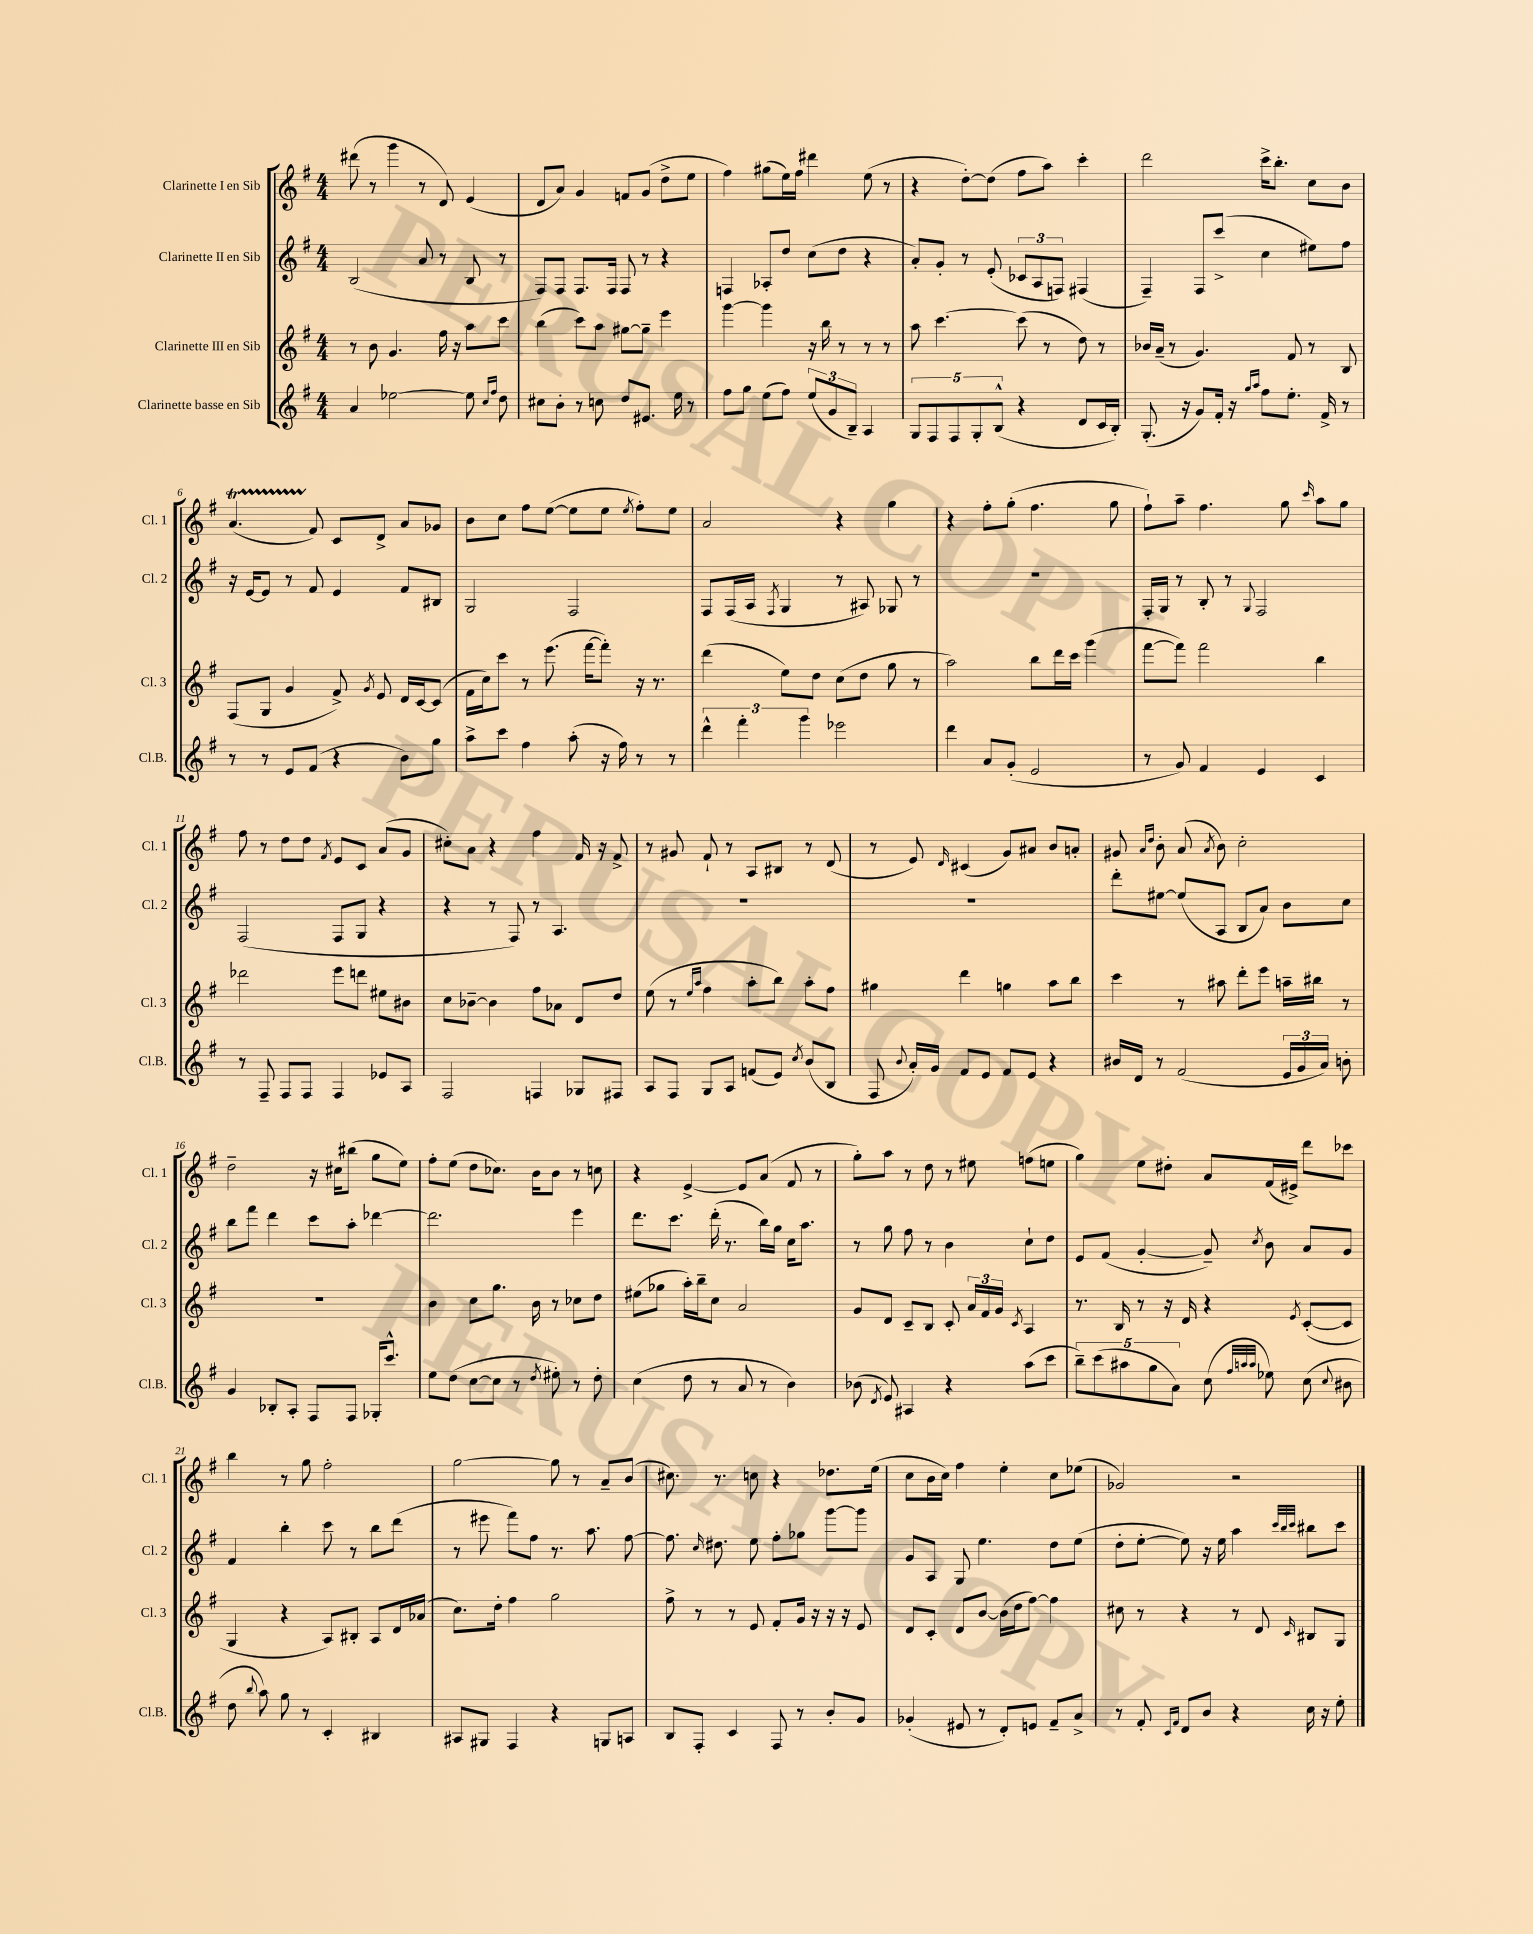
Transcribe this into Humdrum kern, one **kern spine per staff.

**kern	**kern	**kern	**kern
*part4	*part3	*part2	*part1
*staff4	*staff3	*staff2	*staff1
*I"Clarinette basse en Sib	*I"Clarinette III en Sib	*I"Clarinette II en Sib	*I"Clarinette I en Sib
*I'Cl.B.	*I'Cl. 3	*I'Cl. 2	*I'Cl. 1
*clefG2	*clefG2	*clefG2	*clefG2
*k[f#]	*k[f#]	*k[f#]	*k[f#]
*M4/4	*M4/4	*M4/4	*M4/4
=1	=1	=1	=1
4a/	8r	(2B/	(8ddd#X\
.	8b\	.	8r
[2ee-X\	4.g/	.	4ggg\
.	.	8a/	8r
.	16ff#\	8r	8d/)
.	16r	.	.
8ee-\]	8aa\L	8B/	(4e/
16qqcc/LL	.	.	.
16qqff#/JJ	.	.	.
8dd\	8ccc\J	8r	.
=2	=2	=2	=2
8cc#X\L	(4bb\	8F#/L)	8d/L
8b'\J	.	8F#/J	8a/J)
8r	8ccc\L)	8.F#/L	4g/
8ccn\	8aa\J	.	.
.	.	16F#/Jk	.
8dd/L	[8gg#X\L	8F#/	8fn/L
8.e#X/J	8gg#~\J]	8r	(8g/J
.	4eee\	4r	8dd^\L
16ee\	.	.	.
8r	.	.	8ee\J
=3	=3	=3	=3
8ff#\L	[4ggg\	4Fn/	4ff#\)
8gg\J	.	.	.
(8ee\L	4ggg\]	8A-X'/L	(8gg#X\L
8ff#\J)	.	8dd/J	16ee\L)
.	.	.	16ff#\JJ
(12ee/L	16r	(8cc\L	4ddd#X\
.	16bb\	.	.
12g/	.	.	.
.	8r	8dd\J	.
12B~/J)	.	.	.
4A/	8r	4r	(8ee\
.	8r	.	8r
=4	=4	=4	=4
10G/L	8aa\	8a'/L)	4r
10F#/	.	.	.
.	[4.ccc\	8g'/J	.
10F#/	.	.	.
.	.	8r	[8dd'\L)
10G'/	.	.	.
.	.	(8e'/	(8dd\J]
(10B^^/J	.	.	.
4r	(8ccc\]	12c-X/L	8ff#\L
.	.	12A/	.
.	8r	.	8aa\J)
.	.	12Fn/J)	.
8d/L	8dd\)	(4F#X/	4ccc'\
16c/L	8r	.	.
16B'/JJ)	.	.	.
=5	=5	=5	=5
(8.G'/	16b-X/LL	4F#~/)	2ddd\
.	(16a~/JJ	.	.
.	8r	.	.
16r	.	.	.
8g/L)	4.g/)	8F#/L	.
16f#'/Jk	.	(8ccc^/J	.
16r	.	.	.
16qqgg/LL	.	.	.
16qqaa/JJ	.	.	.
8ff#\L	.	4cc\	16ccc^\KL
.	.	.	8.bb'\J
8.ee'\J	8f#/	.	.
.	8r	8ee#X\L)	8cc\L
16f#^/	.	.	.
8r	8B/	8ff#\J	8b\J
!!LO:LB:g=z
=6	=6	=6	=6
8r	(8F#/L	16r	(4.aT/
.	.	[16e/KL	.
8r	8G/J	8e/J]	.
8e/L	4g/	8r	.
(8f#/J	.	8f#/	8f#/)
4r	8f#^/)	4e/	8c/L
.	8qg/	.	.
.	8e/	.	8d^/J
8b\L)	16d/LL	8f#/L	8a/L
.	[16c/J	.	.
8gg\J	(8c/J]	8B#X/J	8g-X/J
=7	=7	=7	=7
8aa^\L	16f#\LL	2G/	8b\L
.	16cc\J)	.	.
8ccc\J	8ccc\J	.	8cc\J
4ff#\	8r	.	8ff#\L
.	(8.eee\	.	([8ee\J
(8aa'\	.	2F#/	8ee\L]
.	[16fff#\KL	.	.
16r	8fff#'\J])	.	8ee\J
16ff#\)	.	.	.
.	.	.	8qee/
8r	16r	.	8ff#'\L)
.	8.r	.	.
8r	.	.	8ee\J
=8	=8	=8	=8
6ddd^^\	(4ddd\	8F#/L	2a/
.	.	(16F#/L	.
6fff#'\	.	.	.
.	.	16A/JJ	.
.	.	8qF#/	.
.	8ee\L)	4G/	.
6ggg\	.	.	.
.	8dd\J	.	.
2eee-X\	(8cc\L	8r	4r
.	8dd\J	8A#X/)	.
.	8gg\	8G-X/	4gg\
.	8r	8r	.
=9	=9	=9	=9
4ddd\	2aa\)	1r	4r
8a/L	.	.	8ff#'\L
(8g'/J	.	.	(8gg'\J
2e/	8bb\L	.	4.ff#\
.	16ddd\L	.	.
.	16ccc\JJ	.	.
.	(4ggg\	.	.
.	.	.	8gg\
=10	=10	=10	=10
8r	[8fff#\L	16F#'/LL	8ff#`\L)
.	.	16G/JJ	.
8g/)	8fff#\J])	8r	8aa~\J
4f#/	2fff#\	8B'/	4.ff#\
.	.	8r	.
.	.	8qqG/	.
4e/	.	2F#/	.
.	.	.	8gg\
.	.	.	16qqccc/
4c/	4bb\	.	8aa\L
.	.	.	8gg\J
!!LO:LB:g=z
=11	=11	=11	=11
8r	2ddd-X\	(2F#/	8ff#\
8F#~/	.	.	8r
8F#/L	.	.	8dd\L
8F#/J	.	.	8dd\J
.	.	.	8qf#/
4F#/	8eee\L	8F#/L	8e/L
.	8dddn\J	8G/J	8c/J
8e-X/L	8ee#X\L	4r	(8a/L
8A/J	8b#X\J	.	8g/J
=12	=12	=12	=12
2F#/	8cc\L	4r	8cc#X'\L)
.	[8b-X~\J	.	8a\J
.	4b-\]	8r	4r
.	.	8F#/)	.
4Fn/	8ff#\L	8r	4ff#\
.	8a-X\J	4.A/	.
8G-X/L	8d/L	.	16f#/
.	.	.	16r
8F#X/J	8dd/J	.	8f#^/
=13	=13	=13	=13
8A/L	(8ee\	1r	8r
8F#/J	8r	.	8g#X/
.	16qqee/LL	.	.
.	16qqaa/JJ	.	.
8G/L	4ff#\	.	8f#`/
8A/J	.	.	8r
(8fn/L	8aa'\L	.	8A/L
8e/J)	8bb\J)	.	8B#X/J
8qcc/	.	.	.
(8b/L	8aa'\L	.	8r
8B/J	8ff#\J	.	(8d/
=14	=14	=14	=14
8F#/	4gg#X\	1r	8r
8qqb/	.	.	.
16a'/LL)	.	.	8e/)
16g/JJ	.	.	.
.	.	.	16qqd/
8f#/L	4ddd\	.	(4c#X/
8e/J	.	.	.
8f#/L	4ggn\	.	8g/L)
8e/J	.	.	8a#X/J
4r	8aa\L	.	8b/L
.	8bb\J	.	8an'/J
=15	=15	=15	=15
16b#X/LL	4ccc\	8ddd'\L	8g#X/
16d/JJ	.	.	.
.	.	.	16qqa/LL
.	.	.	16qqdd/JJ
8r	.	[8ee#X\J	8b'\
(2f#/	8r	(8ee#/L]	(8a/
.	.	.	8qa/
.	8aa#X\	8A/J	8b\)
.	8ddd'\L	8B/L	2cc'\
.	8eee\J	8a/J)	.
24e/LL	16aan~\LL	8b\L	.
24g/	.	.	.
.	16bb#X\JJ	.	.
24a/JJ)	.	.	.
8bn'\	8r	8cc\J	.
!!LO:LB:g=z
=16	=16	=16	=16
4g/	1r	8bb\L	2dd~\
.	.	8fff#\J	.
8B-X'/L	.	4ddd\	.
8A'/J	.	.	.
8F#/L	.	8ccc\L	16r
.	.	.	16cc#X\KL
8F#/J	.	8aa'\J	(8bb#X\J
16G-X'/KL	.	[4ddd-X\	8gg\L
8.ccc^^/J	.	.	.
.	.	.	8ee\J)
=17	=17	=17	=17
8ee\L	4b\	2.ddd-\]	8ff#'\L
(8dd\J	.	.	(8ee\J
[8cc\L	8cc\L	.	8dd\L
8cc\J]	8.gg\J	.	8.cc-X\J)
8r	.	.	.
.	16b\	.	16b\KL
8qdd/	.	.	.
8ee#X'\)	8r	.	8b\J
8r	8cc-X\L	4eee\	8r
8dd'\	8dd\J	.	8ccn\
=18	=18	=18	=18
(4cc\	(8ee#X\L	8.ddd\L	4r
.	8gg-X\J	.	.
.	.	8.ccc\J	.
8dd\	16aa'\LL)	.	[4e^/
.	16bb~\J	.	.
8r	8cc\J	(16ddd'\	.
.	.	8.r	.
8a/	2a/	.	8e/L]
8r	.	16bb\LL)	(8a/J
.	.	16gg\JJ	.
4b\)	.	16cc\KL	8f#/
.	.	8.aa\J	.
.	.	.	8r
=19	=19	=19	=19
(8b-X\	8g/L	8r	8gg'\L)
8qd/	.	.	.
8e/)	8d/J	8gg\	8aa\J
4A#X/	8c~/L	8ff#\	8r
.	8B/J	8r	8dd\
4r	8c'/	4b\	8r
.	24a/LL	.	8ee#X\
.	24f#/	.	.
.	24g/JJ	.	.
.	8qc/	.	.
(8aa\L	4A/	8cc`\L	(8ffn\L
8ccc\J	.	8dd\J	8een\J
=20	=20	=20	=20
10bb~\L)	8.r	8e/L	4gg\)
(10ccc\	.	.	.
.	.	(8f#/J	.
.	16B/	.	.
10aa#X\	.	.	.
.	8r	[4g'/	8ee\L
10gg\	.	.	.
.	16r	.	8dd#X'\J
10a\J)	.	.	.
.	16d/	.	.
(8cc\	4r	8g~/])	8a/L
32qqff#/LLL	.	.	.
32qqaan/	.	.	.
32qqaa/JJJ	.	8qcc/	.
8ee-X\)	.	8b\	(16f#/L
.	.	.	16e#X^/JJ)
.	8qe/	.	.
(8cc\	([8c'/L	8a/L	8ddd\L
8qqcc/	.	.	.
8b#X\	8c/J]	8g/J	8ccc-X\J
!!LO:LB:g=z
=21	=21	=21	=21
8dd\	4G/	4f#/	4bb\
8qqbb/	.	.	.
8aa\)	.	.	.
8gg\	4r	4bb'\	8r
8r	.	.	8gg\
4c'/	8A/L)	8ccc\	2ff#'\
.	8B#X'/J	8r	.
4B#X/	8A/L	8bb\L	.
.	16d/L	(8ddd\J	.
.	(16a-X/JJ	.	.
=22	=22	=22	=22
8A#X/L	8.cc\L)	8r	[2gg\
8G#X/J	.	8eee#X\	.
.	16dd'\Jk	.	.
4F#/	4ff#\	8fff#\L)	.
.	.	8ff#\J	.
4r	2gg\	8.r	8gg\]
.	.	.	8r
.	.	8.aa\	.
8Gn/L	.	.	8a~/L
8An/J	.	[8ff#\	(8b/J
=23	=23	=23	=23
8B/L	8ff#^\	8.ff#\]	8.cc#X\)
8F#'/J	8r	.	.
.	.	16qqcc/	.
.	.	8.dd#X\	8.r
4c/	8r	.	.
.	8e/	8ee\	8ccn\
8F#/	8f#'/L	8ff#'\L	4r
8r	16g/Jk	8gg-X\J	.
.	16r	.	.
8b'/L	16r	[8ggg\L	8.dd-X\L
.	16r	.	.
8g/J	8e/	8ggg\J]	.
.	.	.	(16ee\Jk
=24	=24	=24	=24
(4g-X'/	8d/L	8g/L	8cc\L
.	8c'/J	8A/J	16b\L
.	.	.	16cc\JJ)
8e#X/	8d/L	8G/	4ff#\
8r	[8b/J	4.ee\	.
8d'/L)	(16b\LL]	.	4ee'\
.	16dd\J	.	.
8en/J	[8ff#\J)	.	.
8f#~/L	4ff#\]	8dd\L	8cc\L
8a^/J	.	(8ee\J	(8ee-X\J
=25	=25	=25	=25
8r	8cc#X\	8dd'\L	2g-X/)
8f#'/	8r	[8ee'\J	.
16qqc/LL	.	.	.
16qqf#/JJ	.	.	.
8d/L	4r	8ee\])	.
8b/J	.	16r	.
.	.	16ee\	.
4r	8r	4aa\	2r
.	8d/	.	.
.	.	32qqccc/LLL	.
.	.	32qqbb/	.
.	16qqc/	32qqccc/JJJ	.
16cc\	8B#X/L	8bb#X\L	.
16r	.	.	.
8ee'\	8G/J	8ccc\J	.
==	==	==	==
*-	*-	*-	*-
